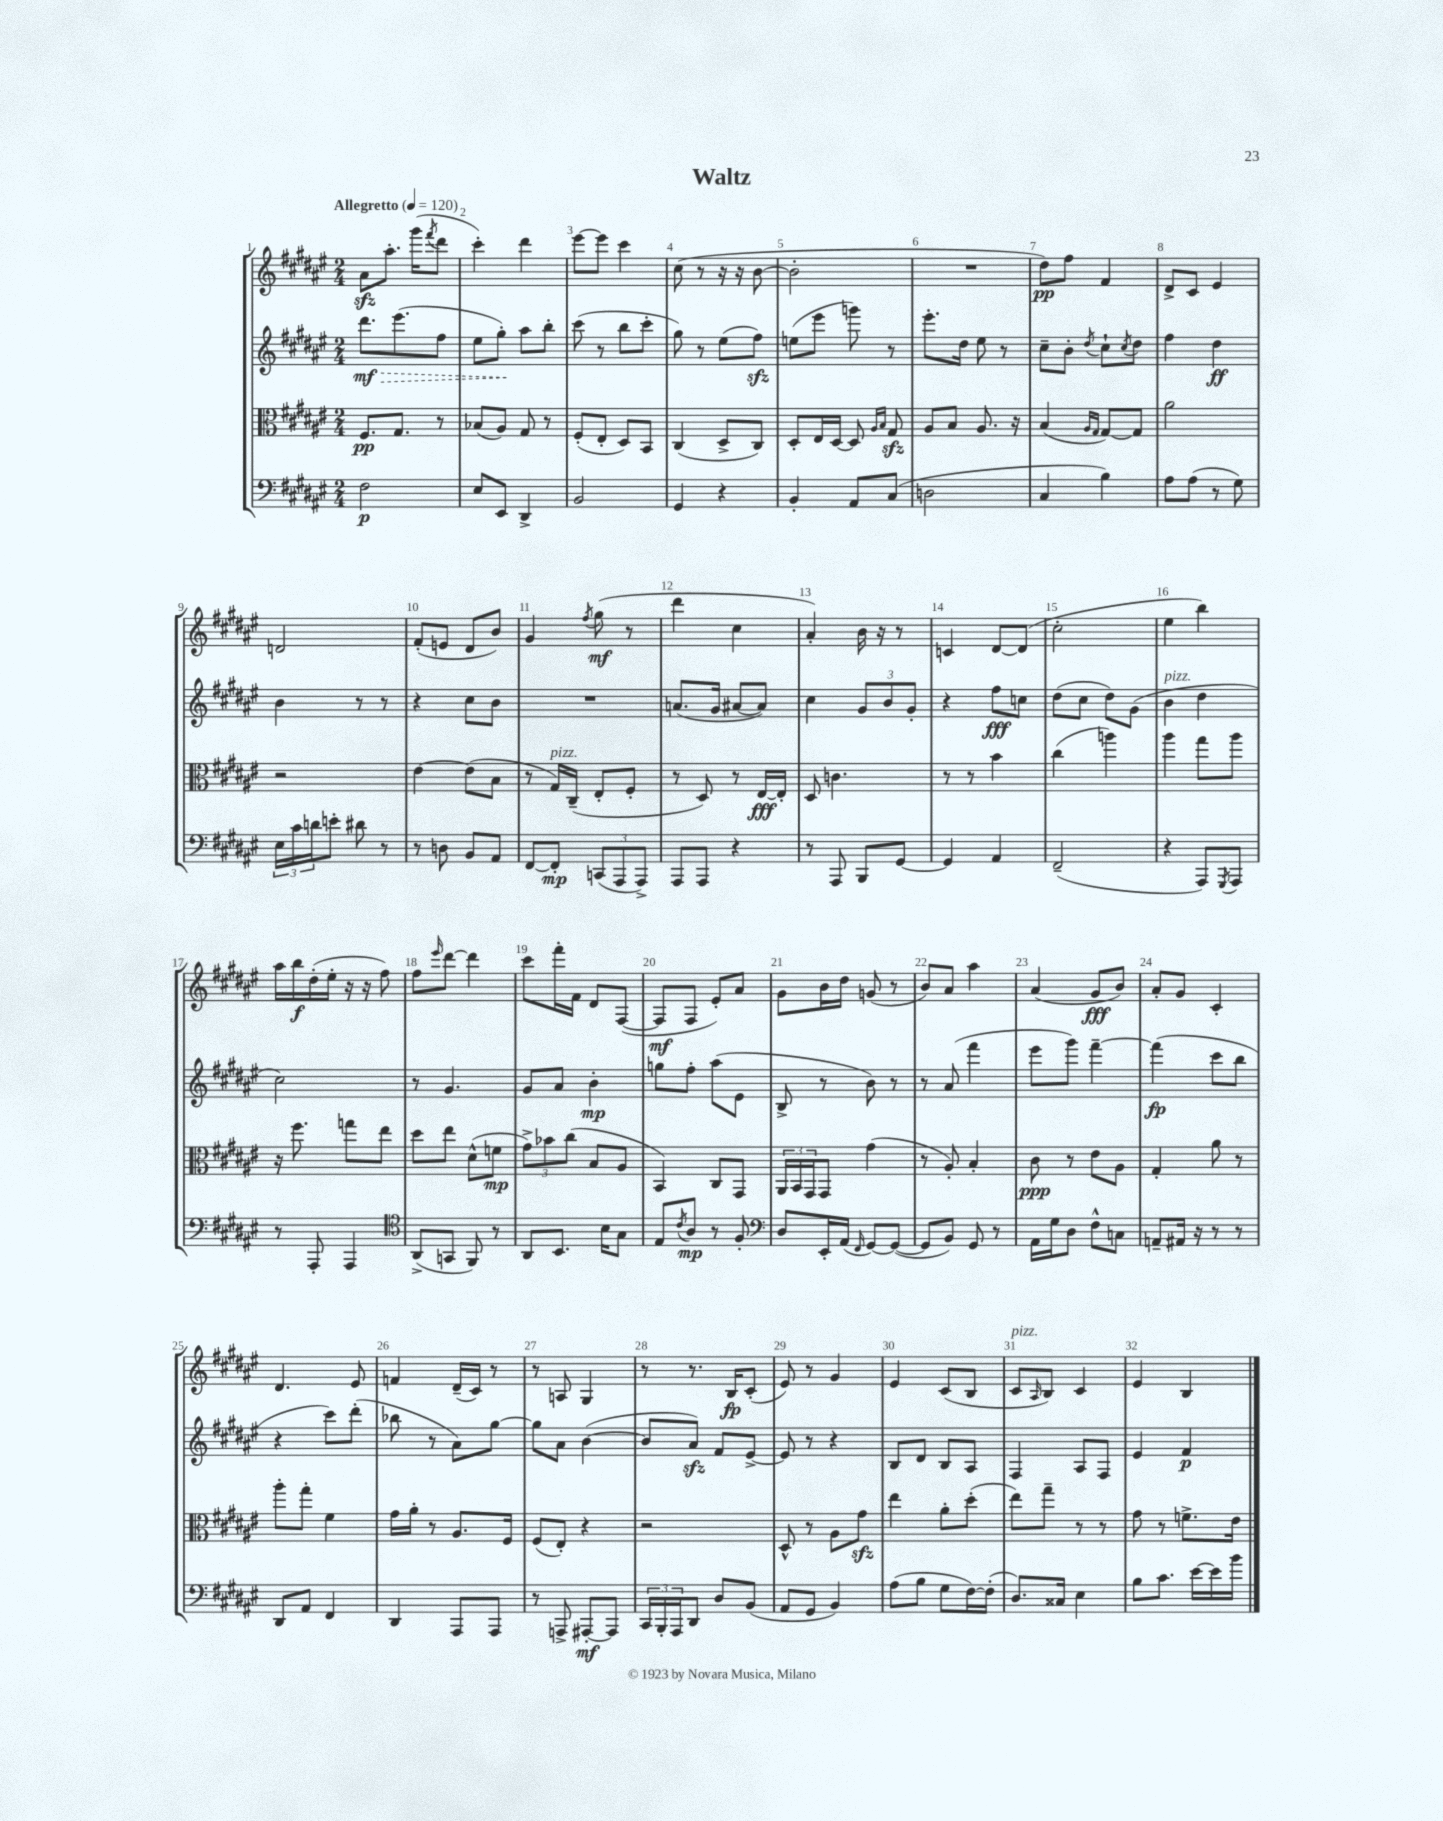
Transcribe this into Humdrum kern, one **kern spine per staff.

**kern	**dynam	**kern	**dynam	**kern	**dynam	**kern	**dynam
*part4	*part4	*part3	*part3	*part2	*part2	*part1	*part1
*staff4	*staff4	*staff3	*staff3	*staff2	*staff2	*staff1	*staff1
*clefF4	*	*clefC3	*	*clefG2	*	*clefG2	*
*k[f#c#g#d#a#e#]	*	*k[f#c#g#d#a#e#]	*	*k[f#c#g#d#a#e#]	*	*k[f#c#g#d#a#e#]	*
*M2/4	*	*M2/4	*	*M2/4	*	*M2/4	*
*MM120	*	*MM120	*	*MM120	*	*MM120	*
=1	=1	=1	=1	=1	=1	=1	=1
!	!	!	!	!	!	!LO:TX:a:B:t=Allegretto	!
!	!	!	!	!	!LO:HP:b	!	!
2F#\	p	8.F#/L	pp	8.ddd#\L	> mf	8a#zz\L	.
.	.	.	.	.	.	8.aa#'\J	.
.	.	8.G#/J	.	(8.eee#\	.	.	.
.	.	.	.	.	.	(16ggg#\KL	.
.	.	.	.	.	.	8qfff#/	.
.	.	8r	.	8ff#\J	.	8ddd#\J	.
=2	=2	=2	=2	=2	=2	=2	=2
8E#/L	.	(8B-X/L	.	8ee#\L	.	4ccc#'\)	.
8EE#/J	.	8A#/J)	.	8gg#'\J)	.	.	.
4DD#^/	.	8G#/	.	8aa#\L	]	4ddd#\	.
.	.	8r	.	8bb'\J	.	.	.
=3	=3	=3	=3	=3	=3	=3	=3
2BB/	.	(8F#'/L	.	(8ccc#\	.	[8eee#\L	.
.	.	8E#'/J	.	8r	.	8eee#\J]	.
.	.	8D#/L)	.	8bb\L	.	4ccc#\	.
.	.	8BB/J	.	8ccc#'\J	.	.	.
=4	=4	=4	=4	=4	=4	=4	=4
4GG#/	.	(4C#/	.	8gg#\)	.	(8cc#\	.
.	.	.	.	8r	.	8r	.
4r	.	8D#^/L	.	(8ee#\L	.	16r	.
.	.	.	.	.	.	16r	.
.	.	8C#/J)	.	8ff#zz\J)	.	[8b\	.
=5	=5	=5	=5	=5	=5	=5	=5
4BB'/	.	8D#'/L	.	(8een\L	.	2b'\]	.
.	.	16E#/L	.	8eee#\J	.	.	.
.	.	[16D#/JJ	.	.	.	.	.
8AA#/L	.	8D#/]	.	8gggn\)	.	.	.
.	.	16qqA#/LL	.	.	.	.	.
.	.	16qqB/JJ	.	.	.	.	.
(8C#/J	.	8G#zz/	.	8r	.	.	.
=6	=6	=6	=6	=6	=6	=6	=6
2Dn\	.	8A#/L	.	8.eee#'\L	.	2r	.
.	.	8B/J	.	.	.	.	.
.	.	.	.	16dd#\Jk	.	.	.
.	.	8.A#/	.	8ee#\	.	.	.
.	.	.	.	8r	.	.	.
.	.	16r	.	.	.	.	.
=7	=7	=7	=7	=7	=7	=7	=7
4C#/	.	(4B/	.	8cc#~\L	.	8dd#\L)	pp
.	.	.	.	8b'\J	.	8ff#\J	.
.	.	16qqA#/LL	.	.	.	.	.
.	.	16qqG#/JJ	.	8qdd#/	.	.	.
4B\)	.	[8G#/L)	.	8cc#`\L	.	4f#/	.
.	.	.	.	8qcc#/	.	.	.
.	.	8G#/J]	.	8dd#\J	.	.	.
=8	=8	=8	=8	=8	=8	=8	=8
8A#\L	.	2a#\	.	4ff#\	.	8d#^/L	.
(8A#\J	.	.	.	.	.	8c#/J	.
8r	.	.	.	4dd#\	ff	4e#/	.
8G#\)	.	.	.	.	.	.	.
!!LO:LB:g=z
=9	=9	=9	=9	=9	=9	=9	=9
24E#\LL	.	2r	.	4b\	.	2dn/	.
24c#\	.	.	.	.	.	.	.
24dn\J	.	.	.	.	.	.	.
8en'\J	.	.	.	.	.	.	.
8d#X\	.	.	.	8r	.	.	.
8r	.	.	.	8r	.	.	.
=10	=10	=10	=10	=10	=10	=10	=10
8r	.	[4e#\	.	4r	.	(8f#'/L	.
8Dn\	.	.	.	.	.	8en/J	.
8BB/L	.	(8e#\L]	.	8cc#\L	.	8d#/L	.
8AA#/J	.	8B\J	.	8b\J	.	8b/J)	.
=11	=11	=11	=11	=11	=11	=11	=11
[8FF#/L	.	8r	.	2r	.	4g#/	.
!	!	!LO:TX:a:i:t=pizz.	!	!	!	!	!
8FF#'/J]	mp	16G#/LL)	.	.	.	.	.
.	.	(16C#~/JJ	.	.	.	.	.
.	.	.	.	.	.	8qff#/	.
(12CCn/L	.	8E#'/L	.	.	.	(8gg#\	mf
12AAA#/	.	.	.	.	.	.	.
.	.	8F#'/J	.	.	.	8r	.
12AAA#^/J)	.	.	.	.	.	.	.
=12	=12	=12	=12	=12	=12	=12	=12
8AAA#/L	.	8r	.	(8.an/L	.	4ddd#\	.
8AAA#/J	.	8D#/)	.	.	.	.	.
.	.	.	.	16g#/Jk	.	.	.
4r	.	8r	.	[8a#X/L	.	4cc#\	.
.	.	[16E#/LL	fff	8a#/J])	.	.	.
.	.	16E#'/JJ]	.	.	.	.	.
=13	=13	=13	=13	=13	=13	=13	=13
8r	.	8D#/	.	4cc#\	.	4a#'/)	.
8AAA#/	.	4.cn\	.	.	.	.	.
8BBB/L	.	.	.	12g#/L	.	16b\	.
.	.	.	.	.	.	16r	.
.	.	.	.	12b/	.	.	.
[8GG#/J	.	.	.	.	.	8r	.
.	.	.	.	12g#'/J	.	.	.
=14	=14	=14	=14	=14	=14	=14	=14
4GG#/]	.	8r	.	4r	.	4cn/	.
.	.	8r	.	.	.	.	.
4AA#/	.	4b\	.	8ff#\L	fff	[8d#/L	.
.	.	.	.	8ccn\J	.	(8d#/J]	.
=15	=15	=15	=15	=15	=15	=15	=15
(2FF#~/	.	(4cc#\	.	(8dd#\L	.	2cc#'\	.
.	.	.	.	8cc#\J	.	.	.
.	.	4aan\)	.	8dd#\L)	.	.	.
.	.	.	.	(8g#\J	.	.	.
=16	=16	=16	=16	=16	=16	=16	=16
!	!	!	!	!LO:TX:a:i:t=pizz.	!	!	!
4r	.	4aa#\	.	4b\	.	4ee#\	.
8AAA#/L)	.	8gg#\L	.	4dd#\	.	4bb\)	.
8qGGG#/	.	.	.	.	.	.	.
8AAA#/J	.	8aa#\J	.	.	.	.	.
!!LO:LB:g=z
=17	=17	=17	=17	=17	=17	=17	=17
8r	.	16r	.	2cc#\)	.	16aa#\LL	.
.	.	8.ff#\	.	.	.	16bb\	f
8AAA#'/	.	.	.	.	.	(16dd#'\	.
.	.	.	.	.	.	16ee#'\JJ	.
4AAA#/	.	8ggn\L	.	.	.	16r	.
.	.	.	.	.	.	16r	.
.	.	8ee#\J	.	.	.	8ff#\)	.
=18	=18	=18	=18	=18	=18	=18	=18
*clefC4	*	*	*	*	*	*	*
(8AA#^/L	.	8dd#\L	.	8r	.	8ff#\L	.
.	.	.	.	.	.	16qqeee#/	.
8GGn/J	.	8ee#\J	.	4.g#/	.	[8ddd#\J	.
8FF#/)	.	(8d#^^\L	.	.	.	4ddd#\]	.
8r	.	8fn\J	mp	.	.	.	.
=19	=19	=19	=19	=19	=19	=19	=19
8AA#/L	.	12g#^\L)	.	8g#/L	.	8ccc#\L	.
.	.	12b-X\	.	.	.	.	.
8.BB/J	.	.	.	8a#/J	.	16fff#'\L	.
.	.	(12cc#\J	.	.	.	.	.
.	.	.	.	.	.	16f#\JJ	.
.	.	8B/L	.	4b'\	mp	8d#/L	.
16B\KL	.	.	.	.	.	.	.
8G#\J	.	8A#/J	.	.	.	([8F#/J	.
=20	=20	=20	=20	=20	=20	=20	=20
8E#/L	.	4BB/)	.	8ggn\L	.	8F#/L]	mf
8qc#/	.	.	.	.	.	.	.
8A#/J	mp	.	.	8ff#'\J	.	8F#/J	.
8r	.	8C#/L	.	(8aa#\L	.	8e#'/L)	.
8F#'/	.	8GG#/J	.	8e#\J	.	8a#/J	.
=21	=21	=21	=21	=21	=21	=21	=21
*clefF4	*	*	*	*	*	*	*
8D#/L	.	24AA#/LL	.	8B^/	.	8g#\L	.
.	.	24BB/	.	.	.	.	.
.	.	24GG#/J	.	.	.	.	.
16EE#'/L	.	8GG#/J	.	8r	.	16b\L	.
(16AA#/JJ	.	.	.	.	.	16dd#\JJ	.
16qqFF#/	.	.	.	.	.	.	.
[8GG#/L)	.	(4g#\	.	8b\)	.	(8gn/	.
(8GG#/J_	.	.	.	8r	.	8r	.
=22	=22	=22	=22	=22	=22	=22	=22
8GG#/L]	.	8r	.	8r	.	8b/L)	.
8BB/J)	.	8A#'/)	.	(8a#/	.	8a#/J	.
8GG#/	.	4B'/	.	4fff#\	.	4aa#\	.
8r	.	.	.	.	.	.	.
=23	=23	=23	=23	=23	=23	=23	=23
16AA#\LL	.	8c#\	ppp	8eee#\L	.	(4a#/	.
16G#\J	.	.	.	.	.	.	.
8D#\J	.	8r	.	8ggg#\J)	.	.	.
8F#^^\L	.	8e#\L	.	[4fff#~\	.	8g#/L	fff
8Cn\J	.	8A#\J	.	.	.	8b/J)	.
=24	=24	=24	=24	=24	=24	=24	=24
8AAn~/L	.	4G#'/	.	(4fff#\]	fp	8a#'/L	.
16AA#X/Jk	.	.	.	.	.	8g#/J	.
16r	.	.	.	.	.	.	.
8r	.	8a#\	.	8ccc#\L	.	4c#'/	.
8r	.	8r	.	8bb\J	.	.	.
!!LO:LB:g=z
=25	=25	=25	=25	=25	=25	=25	=25
8DD#/L	.	8aa#'\L	.	4r	.	4.d#/	.
8AA#/J	.	8gg#'\J	.	.	.	.	.
4FF#/	.	4f#\	.	8ccc#\L)	.	.	.
.	.	.	.	(8ddd#'\J	.	8e#/	.
=26	=26	=26	=26	=26	=26	=26	=26
4DD#/	.	16g#\LL	.	8bb-X\	.	4fn/	.
.	.	16a#'\JJ	.	.	.	.	.
.	.	8r	.	8r	.	.	.
8AAA#/L	.	8.A#/L	.	8a#\L)	.	(16d#~/LL	.
.	.	.	.	.	.	16c#/JJ)	.
8AAA#/J	.	.	.	[8gg#\J	.	8r	.
.	.	16F#/Jk	.	.	.	.	.
=27	=27	=27	=27	=27	=27	=27	=27
8r	.	(8F#/L	.	8gg#\L]	.	8r	.
8AAAn^/	.	8E#'/J)	.	8a#\J	.	8An/	.
[8AAA#X'/L	mf	4r	.	([4b\	.	4G#/	.
8AAA#/J]	.	.	.	.	.	.	.
=28	=28	=28	=28	=28	=28	=28	=28
24CC#/LL	.	2r	.	8b/L]	.	8r	.
24BBB'/	.	.	.	.	.	.	.
24AAA#/J	.	.	.	.	.	.	.
8DD#/J	.	.	.	8a#zz/J)	.	8.r	.
8D#/L	.	.	.	8f#/L	.	.	.
.	.	.	.	.	.	16B/KL	fp
(8BB/J	.	.	.	[8e#^/J	.	(8c#'/J	.
=29	=29	=29	=29	=29	=29	=29	=29
8AA#/L	.	8D#^^/	.	8e#/]	.	8e#/)	.
8GG#/J	.	8r	.	8r	.	8r	.
4BB/)	.	8A#\L	.	4r	.	4g#/	.
.	.	8g#zz\J	.	.	.	.	.
=30	=30	=30	=30	=30	=30	=30	=30
(8A#\L	.	4ee#\	.	8B/L	.	4e#/	.
8B\J	.	.	.	8d#/J	.	.	.
8G#\L	.	8a#'\L	.	8B/L	.	(8c#/L	.
[16F#\L)	.	(8dd#'\J	.	8A#/J	.	8B/J	.
(16F#'\JJ]	.	.	.	.	.	.	.
=31	=31	=31	=31	=31	=31	=31	=31
!	!	!	!	!	!	!LO:TX:a:i:t=pizz.	!
8.D#/L)	.	8ee#\L)	.	4F#/	.	8c#/L	.
.	.	.	.	.	.	16qqA#/	.
.	.	8gg#~\J	.	.	.	8B/J)	.
16C##X/Jk	.	.	.	.	.	.	.
4E#\	.	8r	.	8A#/L	.	4c#/	.
.	.	8r	.	8F#/J	.	.	.
=32	=32	=32	=32	=32	=32	=32	=32
8B\L	.	8g#\	.	4e#/	.	4e#/	.
8.c#\J	.	8r	.	.	.	.	.
.	.	8.fn^\L	.	4f#/	p	4B/	.
[16e#\LL	.	.	.	.	.	.	.
16e#\]	.	.	.	.	.	.	.
16b\JJ	.	16e#\Jk	.	.	.	.	.
==	==	==	==	==	==	==	==
*-	*-	*-	*-	*-	*-	*-	*-
